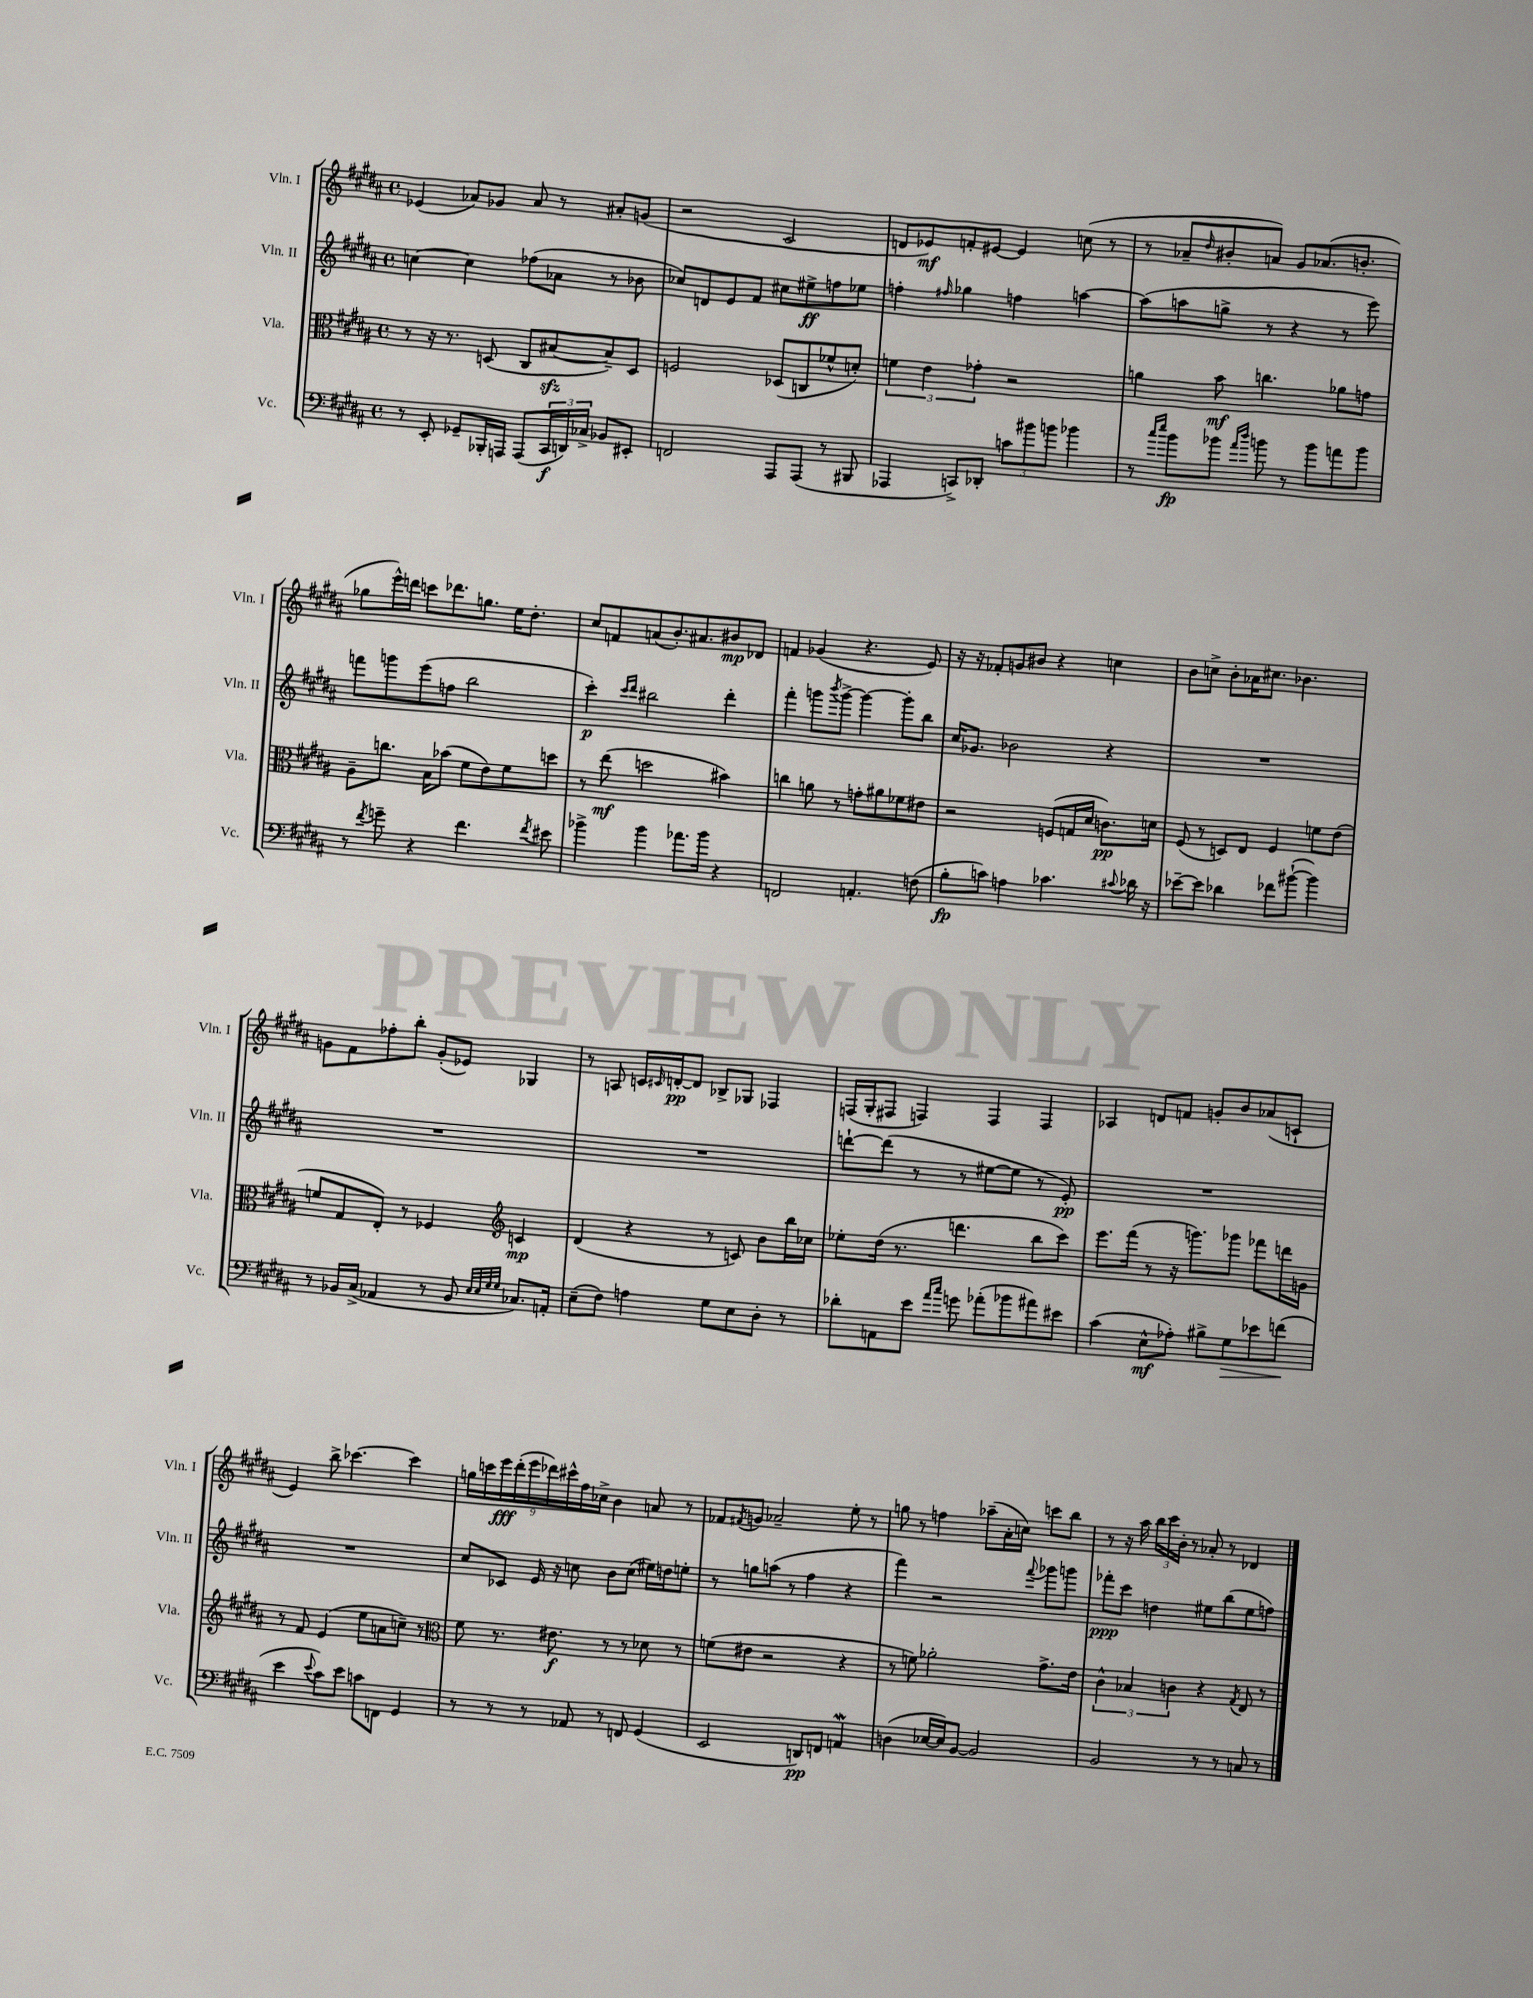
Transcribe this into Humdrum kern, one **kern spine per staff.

**kern	**kern	**kern	**kern
*staff4	*staff3	*staff2	*staff1
*clefF4	*clefC3	*clefG2	*clefG2
*k[f#c#g#d#a#]	*k[f#c#g#d#a#]	*k[f#c#g#d#a#]	*k[f#c#g#d#a#]
*M4/4	*M4/4	*M4/4	*M4/4
*met(c)	*met(c)	*met(c)	*met(c)
8r	8r	[4cc\	(4e-/
8EE'/	16r	.	.
.	8.r	.	.
8GG-~/L	.	4cc\]	8a-/L)
16BBB-'/L	(8D/	.	8g-/J
16AAA/JJ	.	.	.
(8AAA/L	8C#/L	(8ff-\L	8a-/
24CC#/L	[8B#/	8a-\J	8r
24DD/)	.	.	.
24C-^/JJ	.	.	.
8BB-/L	8B#~/])	8r	8a#'/L
8EE#'/J	8D/J	8b-\	(8g/J
=	=	=	=
2FF/	2F/	8cc-/L)	2r
.	.	8d/	.
.	.	8e/	.
.	.	8f#/J	.
8AAA#/L	(8D-/L	8cc#\L	2c#/
(8AAA#/J	8C/	8ee#^\	.
8r	8f-^^/	8ff\	.
8BBB#/	8d'/J)	8ee-\J	.
=	=	=	=
4AAA-/	6f\	4ff'\	8d/L
.	.	.	8e-/)
.	6e\	.	.
.	.	16qqff#/	.
8CC^/L)	.	4gg-\	8f'/
.	6g-'\	.	.
8DD-'/J	.	.	[8e#/J
12c\L	2r	4ff\	4e#/]
12b#\	.	.	.
12b\J	.	.	.
4b-\	.	[4aa\	(8cc\
.	.	.	8r
=	=	=	=
8r	4a\	(8aa\]L	8r
16qqcc#/LL	.	.	.
16qqee/JJ	.	.	.
8b\L	.	8aa\	8a-~/L
.	.	.	16qqdd#/
8b-\J	8b\	8gg^\J	8b#'/
16qqa#/LL	.	.	.
16qqdd#/JJ	.	.	.
8b\	4.cc\	8r	8a/J)
8r	.	4r	8g#/L
8b\L	.	.	(8.a-/
8a\	8a-\L	8r	.
.	.	.	8.b'/J
8b\J	8g\J	8eee\)	.
=	=	=	=
8r	8A#~\L	8fff\L	8gg-\L
8qf#/	.	.	.
8g~\	8.cc\J	8ggg\	16eee^^\L)
.	.	.	16ddd\JJ
4r	.	(8eee\	8ccc\L
.	16B\LK	.	.
.	(8b-\J	8ff\J	8.ddd-\
4.f#\	8f#\L	2bb\	.
.	.	.	8.gg\J
.	8e\)	.	.
.	8f#\	.	16ee\LK
.	.	.	8.dd#'\J
8qf#/	.	.	.
8e#\	8dd\J	.	.
=	=	=	=
4b-^\	8r	4ccc#'\)	8cc#/L
.	(8ee\	.	8f/
.	.	16qqccc#/LL	.
.	.	16qqddd#/JJ	.
4b-\	2dd\	2bb#\	(8a/
.	.	.	8.b'/)
8.a-\L	.	.	.
.	.	.	8.a#/
16b-\Jk	.	.	.
4r	4b#\)	4ddd#'\	8b#/
.	.	.	8d-/J
=	=	=	=
2FF/	4cc\	4fff#'\	4f/
.	8a\	8ggg\L	(4g-/
.	.	8qbbb/	.
.	8r	[8ggg^\J	.
4.AA'/	8g'\L	4ggg\_	4.r
.	8a#\	.	.
.	8f-\	8ggg'\]L	.
(8F\	8e#\J	8bb\J	8e/)
=	=	=	=
8B'\L	2r	16cc#/LK	16r
.	.	8.g-/J	16r
8c\J)	.	.	8f-'/L
4A\	.	2b-\	8g/
.	.	.	8b#/J
4.c-\	(8F/L	.	4r
.	16G/L	.	.
.	16d#/JJ	.	.
.	8.c\L)	4r	4cc\
8qqc#/	.	.	.
16d-\	.	.	.
16r	16d\Jk	.	.
=	=	=	=
[8e-~\L	(8F#/	1r	8b\L
8e-\]J	8r	.	8cc^\J
4d-\	8D/L)	.	8b'\L
.	8E/J	.	16a-\K
.	.	.	8.cc#\J
8f-\L	4F#/	.	.
([8b#`\J	.	.	4.b-\
4b#\])	8f\L	.	.
.	(8e\J	.	.
=	=	=	=
8r	8f/L	1r	8g\L
16BB-/LL	8G#/	.	8f#\
(16C#^/JJ	.	.	.
4AA-/	8E'/J)	.	8ff-'\
.	8r	.	8bb'\J
8r	4F-/	.	(8g'/L
8BB-/	.	.	8e-/J)
*	*clefG2	*	*
32qqE/LLL	.	.	.
32qqE/	.	.	.
32qqG#/	.	.	.
32qqG#/JJJ	.	.	.
8.C-/L)	4c/	.	4G-/
16AA'/Jk	.	.	.
=	=	=	=
(8E~\L	(4d#/	1r	8r
8F#\J)	.	.	8A/
4A\	4r	.	16c/LL
.	.	.	16qqc#/
.	.	.	[16d'/J
.	.	.	8d/]J
8G#\L	8r	.	8B-^/L
8E\	8c/)	.	8G-/J
8D#'\J	8b\L	.	4F-/
8r	16bb\L	.	.
.	16cc-\JJ	.	.
=	=	=	=
8d-'\L	8ee-'\L	[8ddd`\L	(16F/LL
.	.	.	16G#'/J
8AA\	(16dd#\Jk	(8ddd\]J	8F#/J
.	8.r	.	.
8e\J	.	8r	4F/)
16qqa#/LL	.	.	.
16qqcc#/JJ	.	.	.
8g\	4.ddd\	8r	.
(8a-'\L	.	[8ee#\L	4F/
8b-\	.	8ee#\]J	.
8a#\)	8bb\L	8r	4F/
8e#\J	8ccc#\J)	8e'/)	.
=	=	=	=
(4c#\	8.eee\L	1r	4A-/
.	(16fff#\Jk	.	.
8E^^\L	8r	.	8d/L
8A-'\J)	16r	.	8f/J
.	8.ggg\L)	.	.
8B#^\L	.	.	8g'/L
8G#\	8ggg-\J	.	8b/
8e-\	8fff-\L	.	(8a-/
(8f\J	16ddd\L	.	8c`/J
.	16g\JJ	.	.
=	=	=	=
4e\	8r	1r	4e/)
.	8f#/	.	.
8qqe/	.	.	.
8c#\L)	(4e/	.	8bb^\
8e\J	.	.	[4.ccc-\
8c\L	8ee\L	.	.
8FF\J	8a\	.	.
4GG#/	8cc~\J)	.	4ccc-\]
.	8r	.	.
=	=	=	=
*	*clefC3	*	*
8r	8f#\	8cc#/L	18gg\LL
.	.	.	18ccc\
.	.	.	18eee\
8r	8.r	8c-/J	.
.	.	.	(18ddd#'\
.	.	.	18eee\
8r	.	16e/	.
.	.	.	18ddd-\)
.	8.e#\	16r	.
.	.	.	18ccc#^^\
8AA-/	.	8cc\	.
.	.	.	18ff#\
.	.	.	18cc-^\JJ
8r	8r	8b\L	4b\
8FF/	8r	(8cc\J	.
(4GG#/	8d-\	16ee#\LL)	8a/
.	.	16dd\J	.
.	8r	8ee'\J	8r
=	=	=	=
2EE/	(8f\L	8r	8f-/L
.	.	.	8qf#/
.	8e#\J	8gg\L	8g/J
.	2r	(8aa\J	2a-~/
.	.	8r	.
8DD/L)	.	4ff#\	.
8FF/J	.	.	.
4AA/	4r	4r	8ee'\
.	.	.	8r
=	=	=	=
(4D\	8r	4fff#\)	8gg\
.	8f\)	.	8r
[16E-/LL	2a-'\	2r	4ff\
16E-/]J)	.	.	.
[8BB/J	.	.	.
2BB/]	.	.	(8aa-~\L
.	.	.	16a#'\L
.	.	.	16cc\JJ)
.	.	8qqfff#/	.
.	8.g#^\L	8ggg-\L	8ccc\L
.	.	8ggg\J	8bb\J
.	16e\Jk	.	.
=	=	=	=
2BB/	6c#^^\	8fff-'\L	8r
.	.	8ccc#\J	16r
.	6B-/	.	.
.	.	.	16aa#\
.	.	4dd\	24bb\LL
.	.	.	24ccc#\
.	6c\	.	24b'\JJ
.	.	.	8r
8r	4r	8ee#\L	8a-'/
8r	.	(8bb\	8r
.	8qG#/	.	.
8C/	8E/	8ee#\	4d-/
8r	8r	8ff\J)	.
==	==	==	==
*-	*-	*-	*-
